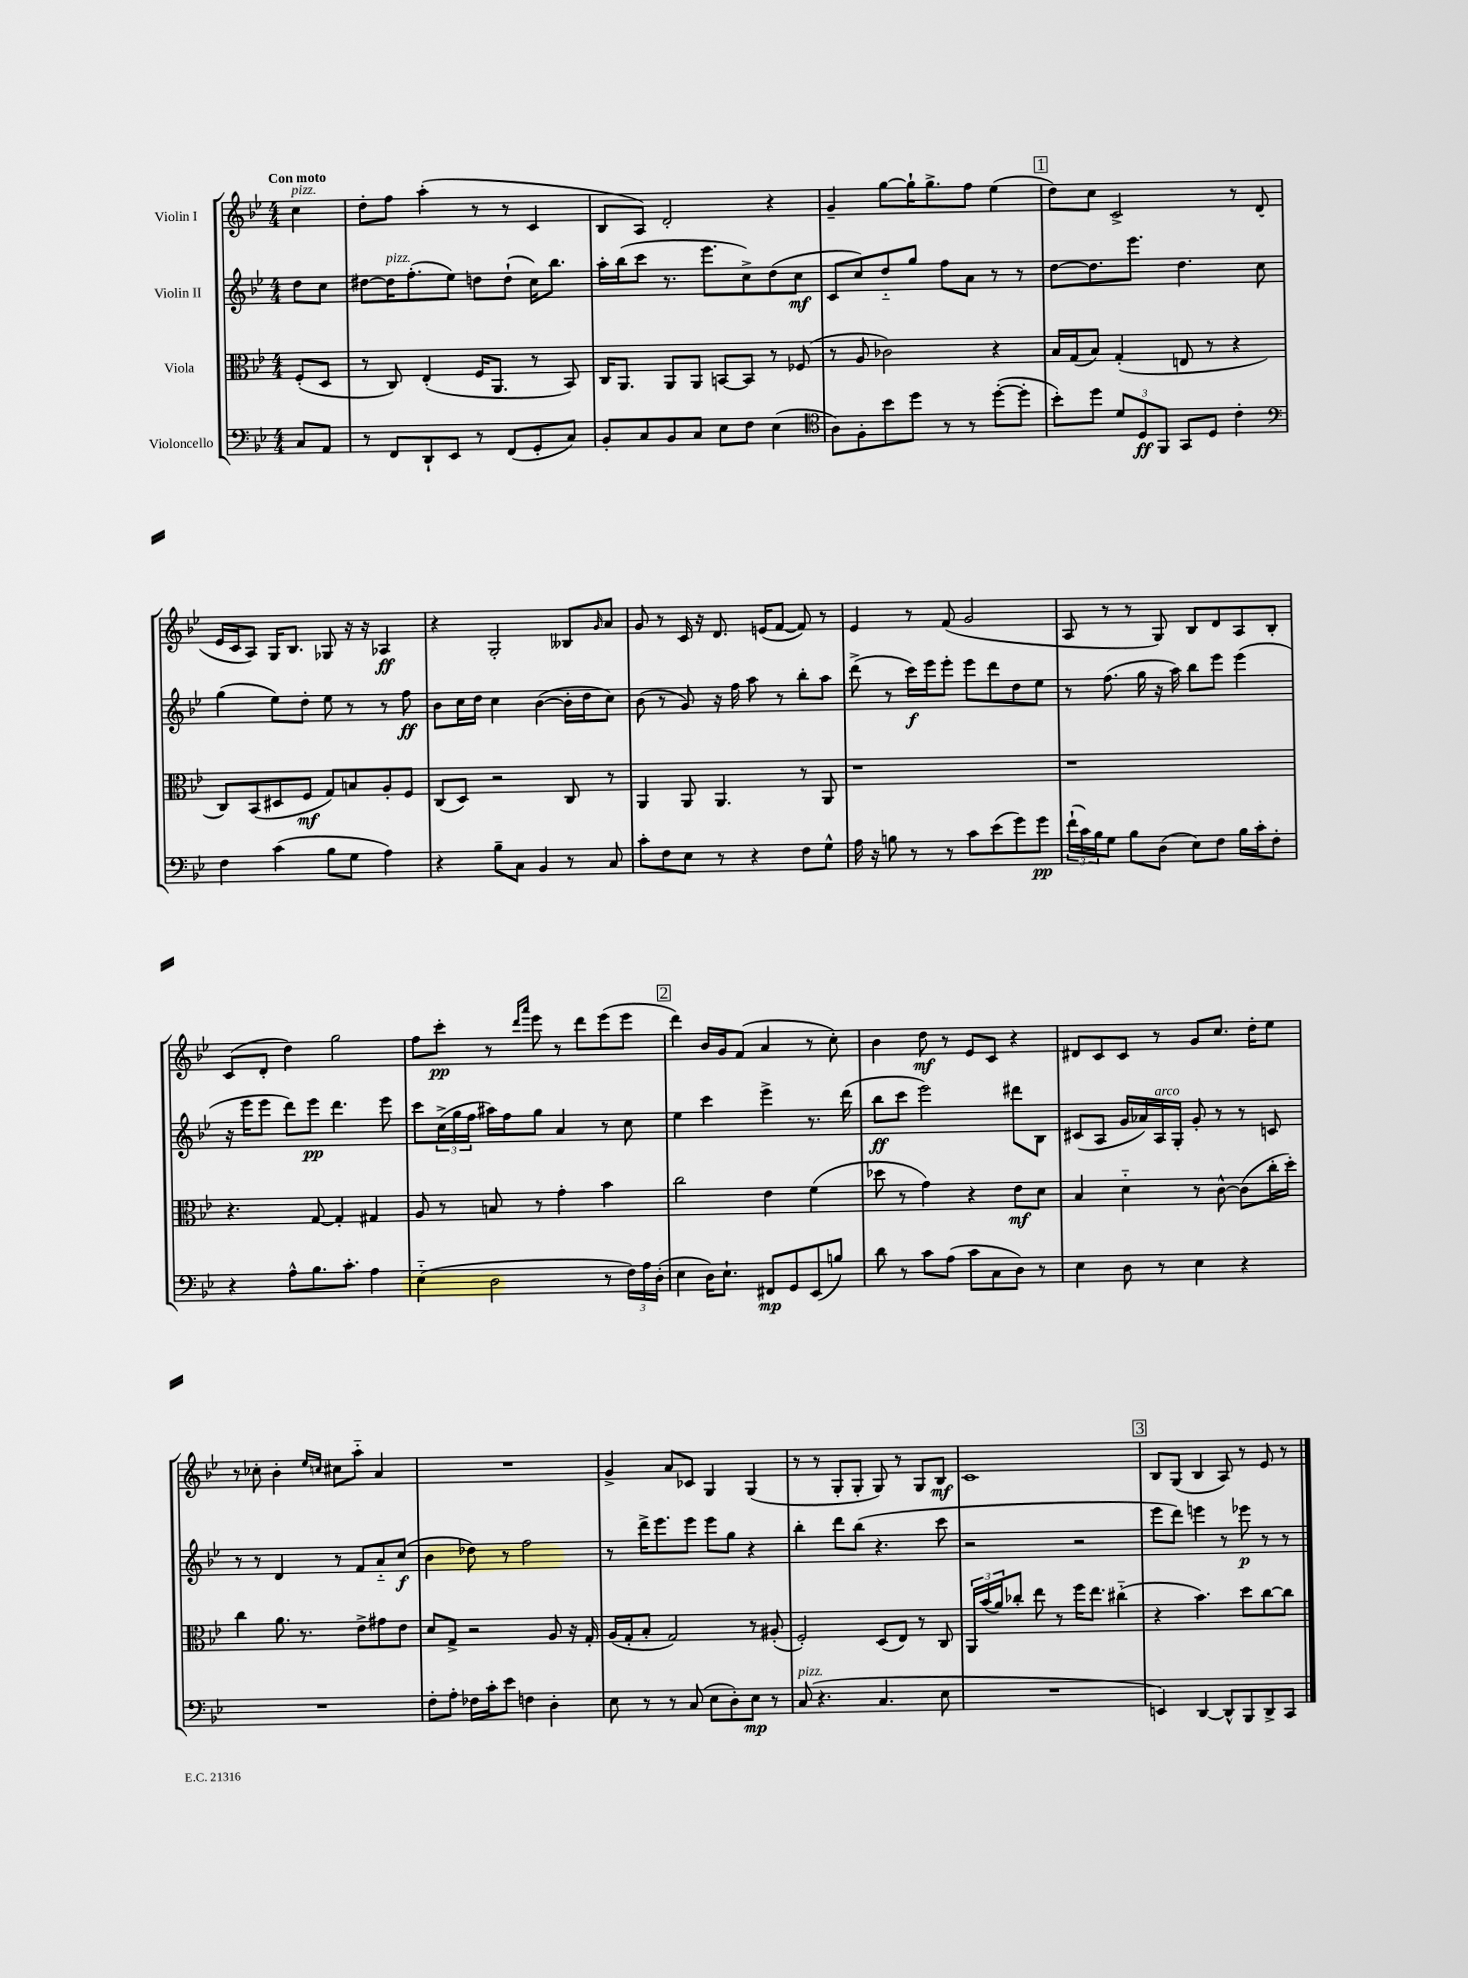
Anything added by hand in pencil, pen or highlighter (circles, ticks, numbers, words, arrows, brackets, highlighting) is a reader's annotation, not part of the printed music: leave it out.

**kern	**kern	**kern	**kern
*staff4	*staff3	*staff2	*staff1
*clefF4	*clefC3	*clefG2	*clefG2
*k[b-e-]	*k[b-e-]	*k[b-e-]	*k[b-e-]
*M4/4	*M4/4	*M4/4	*M4/4
8C	(8F'	8dd	4cc
8AA	8D	8cc	.
=	=	=	=
8r	8r	[8dd#	8dd'
8FF	8C)	16dd#]	8ff
.	.	(8.ff'	.
8DD`	(4E-'	.	(4aa'
8EE-	.	8ee-)	.
8r	16F	8dd	8r
.	8.AA	.	.
(8FF	.	(8dd`	8r
8GG'	8r	16cc)	4c
.	.	8.bb-	.
8C)	8BB-)	.	.
=	=	=	=
8BB-'	16C	16aa'	8B-
.	8.AA	(16bb-	.
8C	.	8ccc	8A)
8BB-	8AA	8.r	2d'
8C	8AA	.	.
.	.	8.eee-	.
8E-	[8BB	.	.
8F	8BB]	8cc^)	.
(4E-	8r	(8dd	4r
.	(8F-	8cc	.
=	=	=	=
*clefC4	*	*	*
8A)	8r	8c	4g~
8F'	8A	8cc)	.
8b-	2c-)	8dd'~	[8gg
8dd	.	8gg	16gg`]
.	.	.	8.gg^
8r	.	8ff	.
8r	.	8a	8ff
([8dd'	4r	8r	(4ee-
8dd']	.	8r	.
=	=	=	=
8b-')	16B-	[8dd	8dd)
.	(16G	.	.
8dd	8B-)	8.dd]	8cc
12d	(4G'	.	2c^
.	.	8.eee-	.
12D	.	.	.
12FF	.	.	.
8GG	8E	4.dd	.
8D	8r	.	.
4c'	4r	.	8r
.	.	8cc	(8d
=	=	=	=
*clefF4	*	*	*
4F	8C)	(4gg	16e-
.	.	.	16c
.	(8BB-	.	8A)
(4c	8D#	8ee-)	16G
.	.	.	8.B-
.	8F	8dd'	.
8B-	8G)	8ee-	8G-
8G	8B	8r	16r
.	.	.	16r
4A)	8A'	8r	4A-
.	8F	8ff	.
=	=	=	=
4r	(8C	8b-	4r
.	8D)	16cc	.
.	.	16dd	.
8B-~	2r	4cc	2G'
8C	.	.	.
4BB-	.	([4b-	.
8r	8C	16b-']	8B--
.	.	16dd	.
.	.	.	16qqg
8C	8r	8cc)	8a
=	=	=	=
8c'	4AA	(8b-	8g
8F	.	8r	8r
8E-	8AA	8g)	16c
.	.	.	16r
8r	4.AA	16r	8.d
.	.	16ff	.
4r	.	8aa	.
.	.	.	(16e
.	.	8r	[8f
8F	8r	8bb-'	8f])
8G^^	8AA	8aa	8r
=	=	=	=
16A	1r	(8ddd^	4e-
16r	.	.	.
8B	.	8r	.
8r	.	16ccc)	8r
.	.	16eee-	.
8r	.	8eee-'	(8f
8c	.	8eee-	2g
(8e-	.	8ddd	.
8g)	.	8dd	.
8g	.	8ee-	.
=	=	=	=
(24f`	1r	8r	8A
24c)	.	.	.
24B-	.	.	.
8G	.	(8.ff	8r
8B-	.	.	8r
.	.	16gg	.
(8D	.	16r	8G)
.	.	16aa)	.
8E-)	.	8bb-	8B-
8F	.	8eee-	8d
16B-	.	(4eee-	8A
16c'	.	.	.
8F'	.	.	8B-'
=	=	=	=
4r	4.r	16r	(8c
.	.	16eee-	.
.	.	8eee-	8d'
8A^^	.	8ddd)	4dd)
8.B-	[8G	8eee-	.
.	4G']	4.ddd	2gg
8.c'	.	.	.
4A	4G#	.	.
.	.	8eee-	.
=	=	=	=
(4E-'~	8A	8ccc	8ff
.	8r	(24cc^	8ccc'
.	.	24gg	.
.	.	24ff	.
2D	8B	16aa#)	8r
.	.	16ff	.
.	.	.	16qqddd
.	.	.	16qqaaa
.	8r	8gg	8eee-
.	4g'	4a	8r
.	.	.	8ddd
8r	4b-	8r	(8eee-
24F)	.	8cc	8eee-
24A	.	.	.
(24D'	.	.	.
=	=	=	=
4E-	2cc	4ee-	4ddd)
16D)	.	4ccc	16b-
8.E-`	.	.	16g
.	.	.	(8f
8FF#	4e-	4eee-^	4a
8GG	.	.	.
(8EE-	(4f	8.r	8r
8B)	.	.	8cc')
.	.	(16ddd	.
=	=	=	=
8d	8dd-	8bb-	4b-
8r	8r	8ccc	.
8c	4g)	2eee-)	8dd
(8A	.	.	8r
8c	4r	.	8e-
8C	.	.	8c
8D)	8e-	8ddd#	4r
8r	8d	8B-	.
=	=	=	=
4E-	4B-	(8c#	8d#
.	.	8A	8c
8D	4d'~	16g	8c
.	.	16a-)	.
8r	.	16A	8r
.	.	16G'	.
4E-	8r	8g'	8g
.	[8c^^	8r	8.cc
4r	(8c]	8r	.
.	.	.	16dd'
.	16cc'	8c	8ee-
.	16dd')	.	.
=	=	=	=
1r	4cc	8r	8r
.	.	8r	8cc-'
.	8.a	4d	4b-'
.	8.r	.	.
.	.	.	16qqee-
.	.	.	16qqcc
.	.	8r	8cc#
.	8e-^	8f	8aa'~
.	8g#	8a'~	4a
.	8e-	(8cc	.
=	=	=	=
8F'	8d	4b-	1r
8A'	8G^	.	.
16F-	2r	8dd-)	.
16c'	.	.	.
8e-	.	8r	.
4F	.	2ff	.
4D'	8A	.	.
.	16r	.	.
.	16G'	.	.
=	=	=	=
8E-	(16A	8r	4g^
.	16G'	.	.
8r	8B-'	16ddd^	.
.	.	8.eee-	.
8r	2G)	.	8a
(8C	.	8eee-	8c-
8E-	.	8eee-	4G
8D')	.	8gg	.
8E-	8r	4r	(4G
8r	(8A#'	.	.
=	=	=	=
(8C	2F')	4bb-'	8r
4.r	.	.	8r
.	.	8ddd	8G'
.	.	(8bb-	8G'
4.C	(8D	4.r	8G)
.	8E-)	.	8r
.	8r	.	8G
8E-	8C	8ccc	8B-
=	=	=	=
1r	24AA	2r	1c
.	(24b-	.	.
.	24a)	.	.
.	8cc-'	.	.
.	8ee-	.	.
.	8r	.	.
.	16ff	2r	.
.	8.ee-	.	.
.	(4cc#'~	.	.
=	=	=	=
4EE)	4r	8eee-	8B-
.	.	8ddd)	(8G
[4DD	4.b-)	4eee	4B-
8DD^^]	.	8r	8A)
8BBB-	8dd	8eee-	8r
8DD^	[8cc	8r	8e-
8CC	8cc]	8r	8r
==	==	==	==
*-	*-	*-	*-
